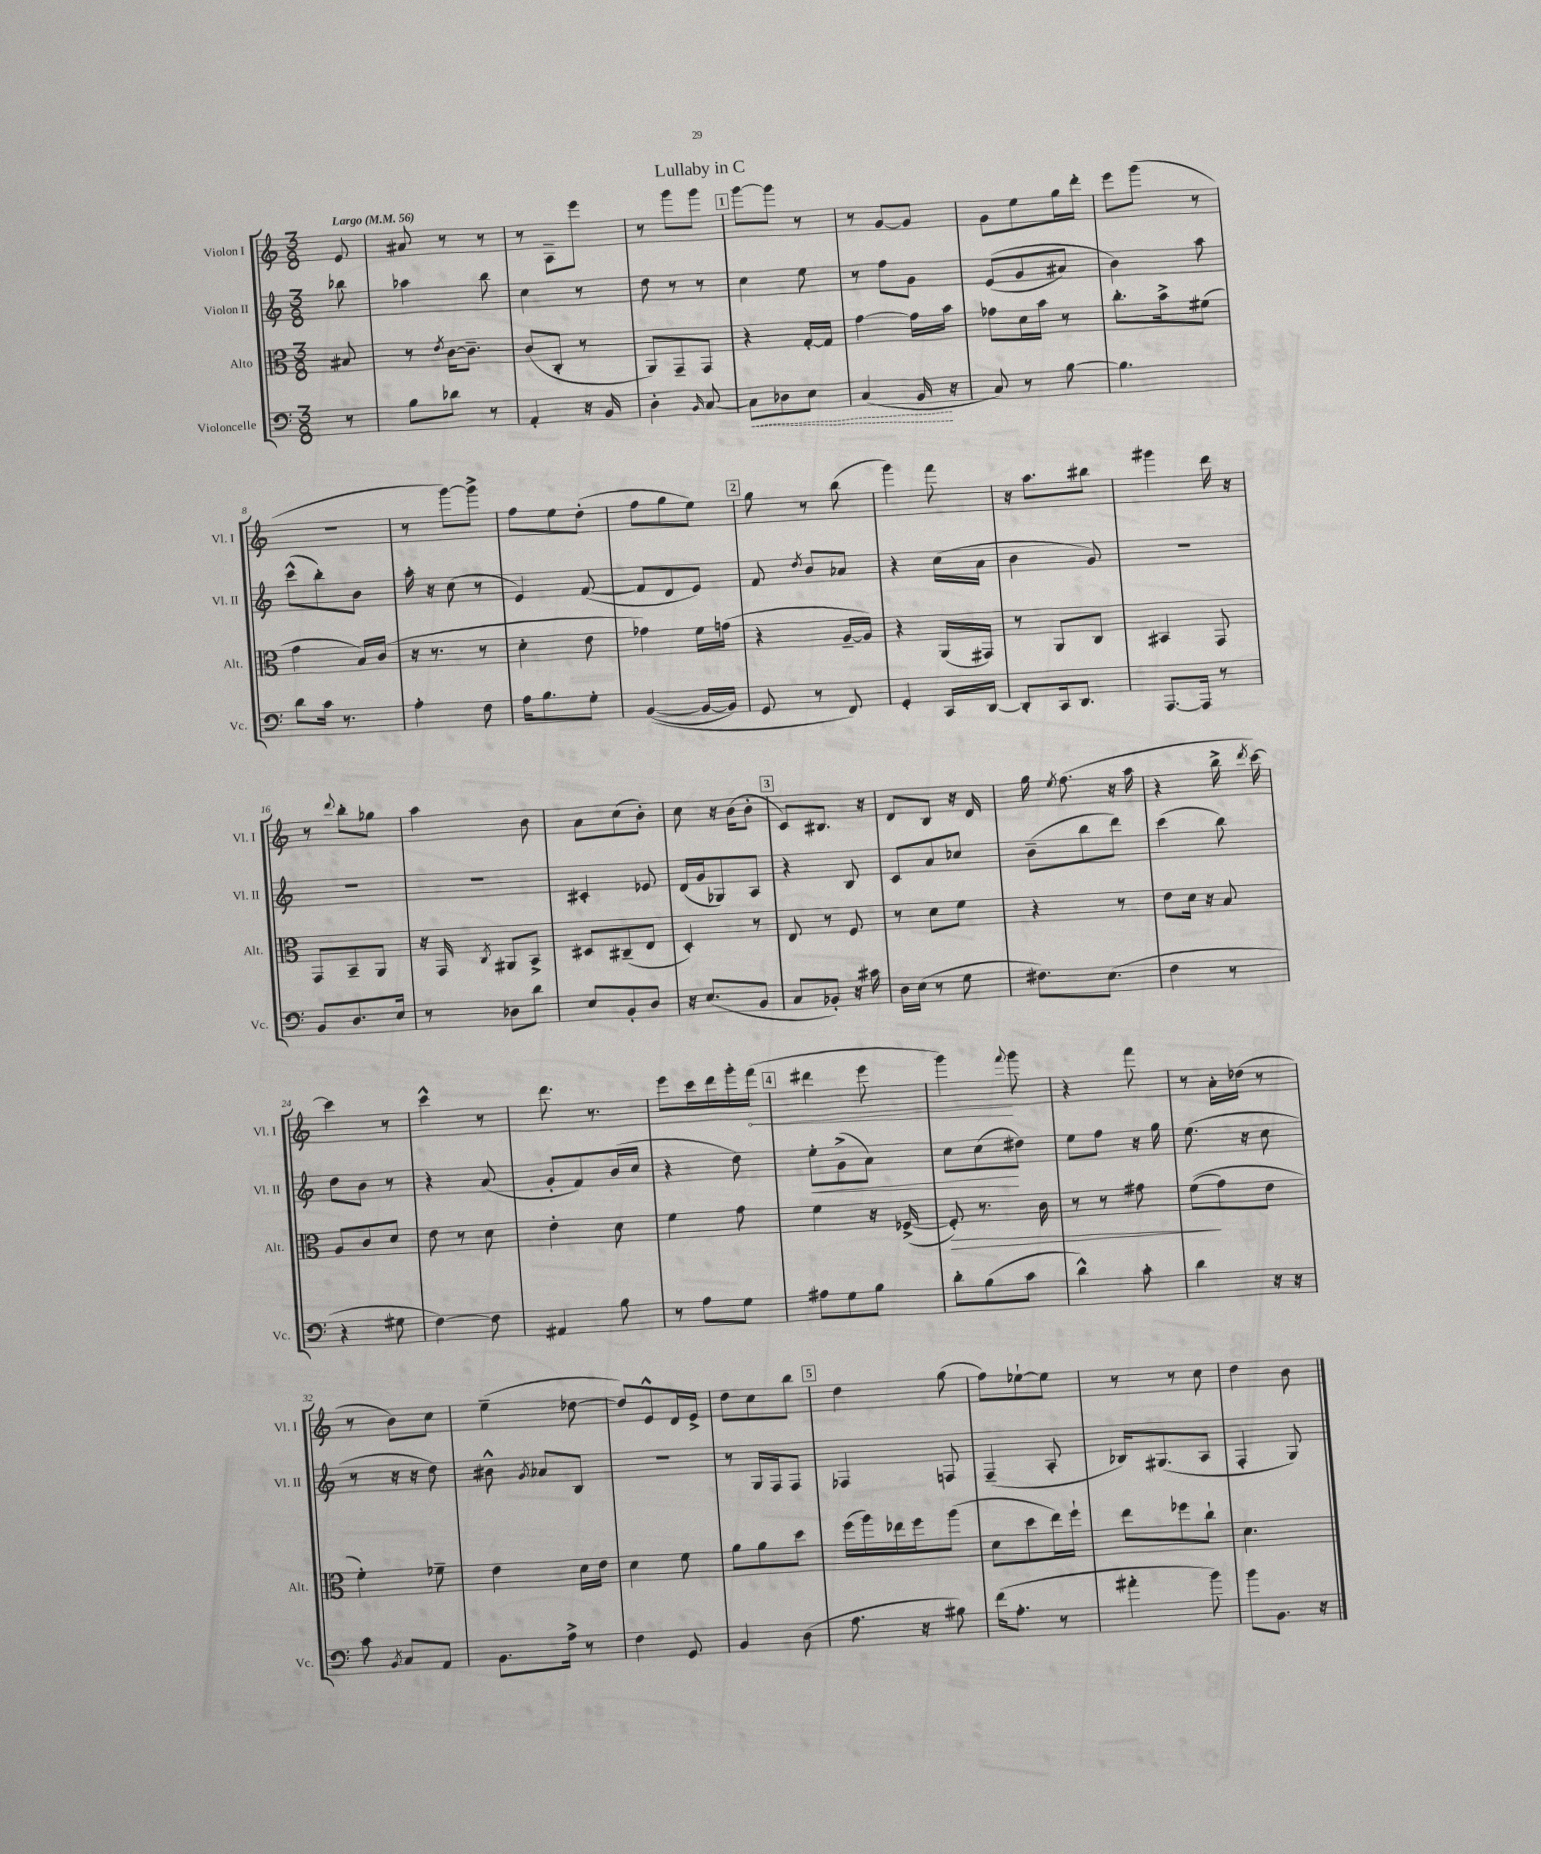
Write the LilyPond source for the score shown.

\header { title = "Lullaby in C" }
<<
\new StaffGroup <<
\new Staff = "s0" \with { instrumentName = "Violon I" shortInstrumentName = "Vl. I" } {
    \clef treble \key c \major \numericTimeSignature \time 3/8 \partial 8 \tempo "Largo" 4 = 56
    \autoBeamOff e'8 |
    ais'8 r8 r8 |
    r8 a8[-- e'''8] |
    r8 g'''8[ g'''8] |
    \mark \markup { \box "1" } g'''8[~ g'''8] r8 |
    r8 g'8[~ g'8] |
    g'8[ e''8 g''16 d'''16]-. |
    e'''8[ g'''8]( r8 |
    R4. |
    r8 g'''8[~) g'''8]-> |
    f''8[ e''8 d''8]-.( |
    f''8[ g''8 e''8]) |
    \mark \markup { \box "2" } g''8 r8 b''8( |
    g'''4) f'''8 |
    r16 a''8.[ bis''8] |
    gis'''4 d'''16 r16 |
    r8 \appoggiatura { d'''8 } b''8[-. ges''8] |
    a''4 b'8 |
    a'8[ c''8( b'8]-.) |
    c''8 r16 b'16[( b'8]-. |
    \mark \markup { \box "3" } c'8[) bis8.] r16 |
    d'8[ b8] r16 d'16 |
    g''16 \acciaccatura { e''8 } f''8.( r16 a''16 |
    r4 b''16-> \acciaccatura { d'''8 } c'''16~) |
    c'''4 r8 |
    c'''4-^ r8 |
    d'''8. r8. |
    e'''8[ c'''16 d'''16 g'''16-. \once \override Hairpin.circled-tip = ##t f'''16]\<( |
    \mark \markup { \box "4" } dis'''4 e'''8 |
    g'''4\!) \appoggiatura { f'''8 } g'''8 |
    r4 f'''8 |
    r8 a'16[-. des''16]( r8 |
    r8 b'8[) c''8] |
    e''4--( des''8~ |
    des''8[) e'8-^ d'16 e'16]-> |
    d''8[ c''8 b''8] |
    \mark \markup { \box "5" } d''4 g''8( |
    f''8[) ees''8~-! ees''8] |
    r8 r8 c''8 |
    d''4 b'8 \bar "|." |
}
\new Staff = "s1" \with { instrumentName = "Violon II" shortInstrumentName = "Vl. II" } {
    \clef treble \key c \major \numericTimeSignature \time 3/8 \partial 8
    \autoBeamOff bes''8 |
    aes''4 b''8 |
    c''4 r8 |
    d''8 r8 r8 |
    \mark \markup { \box "1" } c''4 e''8 |
    r8 f''8[ g'8] |
    e'8[(\( g'8 ais'8]) |
    b'4\) a''8 |
    c'''8[-^( b''8-.) b'8] |
    a''16-. r16 c''8( r8 |
    e'4) f'8~( |
    f'8[ d'8 e'8]) |
    \mark \markup { \box "2" } f'8 \acciaccatura { d''8 } b'8[ aes'8] |
    r4 c''16[( a'16] |
    b'4 g'8) |
    R4. |
    R4. |
    R4. |
    cis'4-. ees'8 |
    d'16[( g'16 ges8) a8] |
    \mark \markup { \box "3" } r4 b8 |
    c'8[ a'8 ces''8] |
    b'8[--( b''8 d'''8]) |
    c'''4( b''8) |
    d''8[ b'8] r8 |
    r4 a'8( |
    g'8[-. f'8) b'16( c''16] |
    r4 d''8) |
    \mark \markup { \box "4" } e''8[-.\< g'8->( a'8]) |
    c''8[ c''8\!( dis''8]) |
    e''8[ f''8] r16 g''16 |
    e''8.( r16 c''8 |
    r8 r16 r16 d''8) |
    bis'8-^ \acciaccatura { g'8 } aes'8[ b8] |
    r4. |
    r8 g16[ f16 f8] |
    \mark \markup { \box "5" } fes4 f8 |
    f4--( a8-. |
    bes16[) gis8.( a8] |
    f4-. g8) \bar "|." |
}
\new Staff = "s2" \with { instrumentName = "Alto" shortInstrumentName = "Alt." } {
    \clef alto \key c \major \numericTimeSignature \time 3/8 \partial 8
    \autoBeamOff bis8 |
    r8 \acciaccatura { e'8 } c'16[~ c'8.]-- |
    c'8[( c8]-. r8 |
    a,8[) g,8-- g,8] |
    \mark \markup { \box "1" } r4 g16[~-. g16] |
    g'4~ g'16[ b'16] |
    ges'8[ d'16 b'16] r8 |
    c''8.[-. b'16-> fis'8]( |
    g'4 b16[) c'16]( |
    r16 r8. r8 |
    d'4-. e'8 |
    ges'4) f'16[ g'16]( |
    \mark \markup { \box "2" } r4 a16[~-- a16]) |
    r4 a,16[( gis,16]) |
    r8 a,8[ c8] |
    bis,4 g,8 |
    g,8[ b,8-- a,8] |
    r16 g,16 \acciaccatura { c8 } ais,8[ b,8]-> |
    dis8[ cis8--( e8] |
    d4-.) r8 |
    \mark \markup { \box "3" } e8 r8 f8 |
    r8 d'8[ f'8] |
    r4 r8 |
    e'8[ d'16] r16 b8 |
    a8[ c'8 d'8] |
    e'8 r8 d'8 |
    e'4-. d'8 |
    f'4 g'8 |
    \mark \markup { \box "4" } f'4 r16 fes16~->( |
    fes8-.\>) r8. c'16 |
    r8 r8 gis'8 |
    f'8[\!(\( g'8) e'8] |
    f'4-.\) fes'8-- |
    e'4 d'16[ e'16] |
    d'4 f'8 |
    a'8[ a'8 d''8] |
    \mark \markup { \box "5" } f''16[( a''16) ees''16 f''16 a''8]( |
    d'8[ d''8 e''16) f''16]-! |
    e''8[ fes''8 c''8]-! |
    d'4. \bar "|." |
}
\new Staff = "s3" \with { instrumentName = "Violoncelle" shortInstrumentName = "Vc." } {
    \clef bass \key c \major \numericTimeSignature \time 3/8 \partial 8
    \autoBeamOff r8 |
    b8[ des'8] r8 |
    a,4-. r16 b,16 |
    d4-. \grace { b,16 } c8~ |
    \mark \markup { \box "1" } \once \override Hairpin.style = #'dashed-line c8[\< des8 e8] |
    c4( b,16\! r16 |
    c8) r8 b8~ |
    b4. |
    d'8[ c'16] r8. |
    a4-. f8 |
    a16[ b8. g8]-. |
    b,4~(\( b,16[~ b,16]) |
    \mark \markup { \box "2" } g,8 r8 f,8\) |
    g,4-. c,16[ d,16]~ |
    d,8[-. c,16 d,8.] |
    a,,8.[~ a,,16] r8 |
    b,8[ d8. e16] |
    r8 des8[ d'8] |
    e8[ b,8-. d8] |
    r16 e8.[( b,8] |
    \mark \markup { \box "3" } c8[ bes,8]-.) r16 cis'16 |
    d16[ e16]( r8 g8 |
    fis8.[) e8.]( |
    f4 r8 |
    r4 gis8 |
    f4~) f8 |
    ais,4 b8 |
    r8 a8[ g8] |
    \mark \markup { \box "4" } ais8[ g8 b8] |
    d'8[-. b8( c'8] |
    d'4-^) c'8-. |
    d'4 r16 r16 |
    c'8 \acciaccatura { b,8 } c8[ a,8] |
    b,8.[ a16]-> r8 |
    f4 g,8 |
    b,4 d8( |
    \mark \markup { \box "5" } a8. r16 bis8) |
    f'16[( a8.]-. r8 |
    ais'4-. b'8) |
    b'8[ b,8.] r16 \bar "|." |
}
>>
>>
